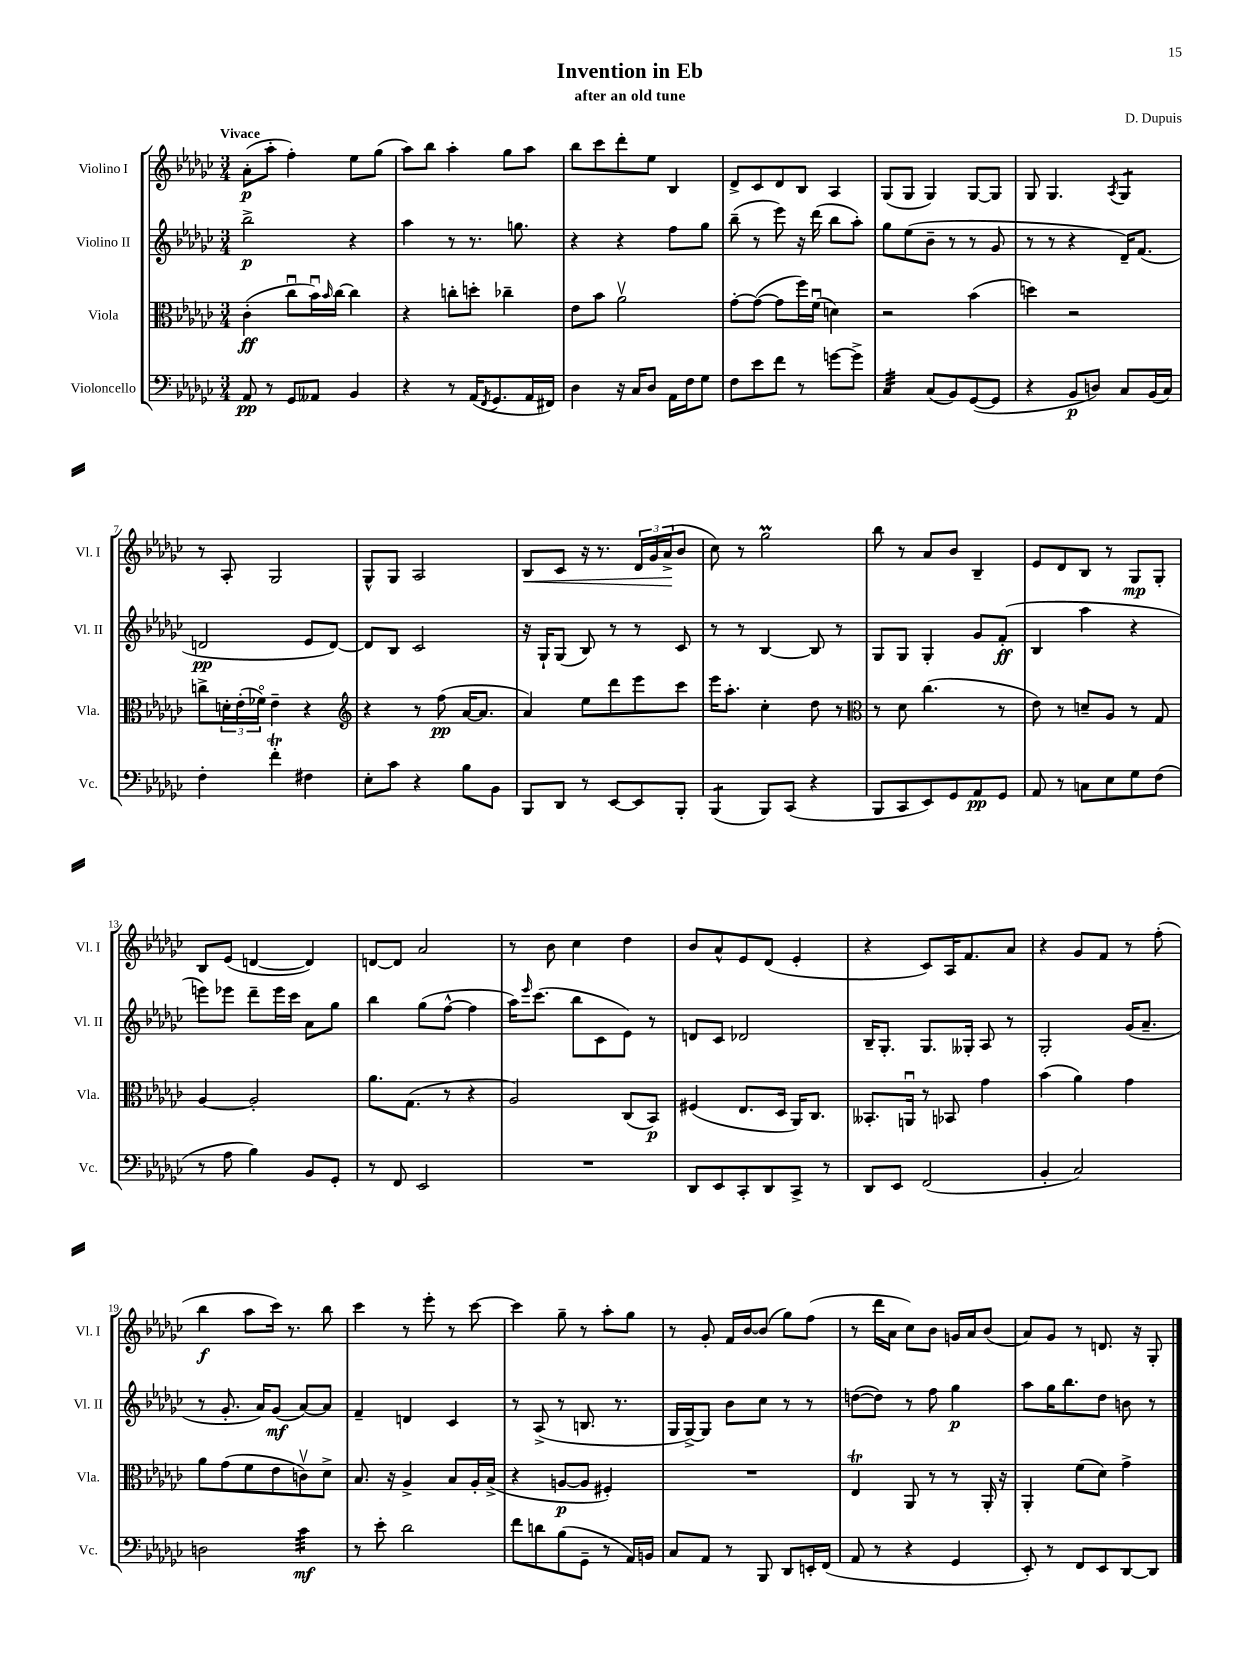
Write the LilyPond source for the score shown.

\header { title = "Invention in Eb" composer = "D. Dupuis" subtitle = "after an old tune" }
<<
\new StaffGroup <<
\new Staff = "s0" \with { instrumentName = "Violino I" shortInstrumentName = "Vl. I" } {
    \clef treble \key ges \major \numericTimeSignature \time 3/4 \tempo "Vivace"
    aes'8-.\p( aes''8-. f''4-.) ees''8 ges''8( |
    aes''8) bes''8 aes''4-. ges''8 aes''8 |
    bes''8 ces'''8 des'''8-. ees''8 bes4 |
    des'8-> ces'8 des'8 bes8 aes4 |
    ges8( ges8 ges4) ges8~ ges8 |
    ges8 ges4. \acciaccatura { aes8 } ges4:8 |
    r8 aes8-. ges2 |
    ges8-^ ges8 aes2 |
    bes8\< ces'8 r16 r8. \tuplet 3/2 { des'16 ges'16 aes'16->\!( } bes'8 |
    ces''8) r8 ges''2\prall |
    bes''8 r8 aes'8 bes'8 bes4-- |
    ees'8 des'8 bes8 r8 ges8\mp ges8-. |
    bes8 ees'8( d'4~ d'4) |
    d'8~ d'8 aes'2 |
    r8 bes'8 ces''4 des''4 |
    bes'8 aes'8-^ ees'8 des'8( ees'4-. |
    r4 ces'8) aes16 f'8. aes'8 |
    r4 ges'8 f'8 r8 f''8-.( |
    bes''4\f aes''8 ces'''16) r8. bes''8 |
    ces'''4 r8 ees'''8-. r8 ces'''8~ |
    ces'''4 ges''8-- r8 aes''8-. ges''8 |
    r8 ges'8-. f'16 bes'16~ bes'8( ges''8) f''8( |
    r8 des'''16 aes'16 ces''8) bes'8 g'16 aes'16 bes'8( |
    aes'8) ges'8 r8 d'8. r16 ges8-. \bar "|." |
}
\new Staff = "s1" \with { instrumentName = "Violino II" shortInstrumentName = "Vl. II" } {
    \clef treble \key ges \major \numericTimeSignature \time 3/4
    bes''2->\p r4 |
    aes''4 r8 r8. g''8. |
    r4 r4 f''8 ges''8 |
    bes''8--( r8 ees'''8) r16 des'''16( bes''8 aes''8-.) |
    ges''8 ees''8( bes'8-- r8 r8 ges'8 |
    r8 r8 r4 des'16--) f'8.( |
    d'2\pp ees'8 d'8~) |
    d'8 bes8 ces'2 |
    r16 ges16-! ges8( bes8) r8 r8 ces'8 |
    r8 r8 bes4~ bes8 r8 |
    ges8 ges8 ges4-. ges'8 f'8-.\ff( |
    bes4 aes''4 r4 |
    e'''8) ees'''8 des'''8-- ees'''16 ces'''16 aes'8 ges''8 |
    bes''4 ges''8( f''8~-^ f''4 |
    aes''16) \grace { ees'''16 } ces'''8.( bes''8 ces'8 ees'8) r8 |
    d'8 ces'8 des'2 |
    bes16-- ges8.-. ges8. geses16-. aes8 r8 |
    ges2-. ges'16( aes'8.-- |
    r8 ges'8.-. aes'16) ges'8\mf( aes'8~) aes'8 |
    f'4-- d'4 ces'4 |
    r8 aes8->( r8 b8. r8. |
    ges16 ges16~->) ges8 bes'8 ces''8 r8 r8 |
    d''8~( d''8) r8 f''8 ges''4\p |
    aes''8 ges''16 bes''8. des''8 b'8 r8 \bar "|." |
}
\new Staff = "s2" \with { instrumentName = "Viola" shortInstrumentName = "Vla." } {
    \clef alto \key ges \major \numericTimeSignature \time 3/4
    ces'4-.\ff( ces''8\downbow bes'16\downbow) \grace { bes'16 } ces''16~ ces''4 |
    r4 c''8-. d''8-. ces''4-- |
    ees'8 bes'8 aes'2\upbow |
    ges'8~-. ges'8~( ges'8 f''16) f'16\downbow( d'4) |
    r2 bes'4( |
    d''4) r2 |
    c''8-> \tuplet 3/2 { d'16-. ees'16-.( fes'16\flageolet) } ees'4-- r4 |
    \clef treble r4 r8 f''8\pp( aes'16~ aes'8. |
    aes'4) ees''8 des'''8 ees'''8 ces'''8 |
    ees'''16 aes''8.-. ces''4-. des''8 r8 |
    \clef alto r8 des'8 ces''4.( r8 |
    ees'8) r8 d'8-- aes8 r8 ges8 |
    aes4~ aes2-. |
    aes'8. ges8.( r8 r4 |
    aes2) ces8( bes,8\p) |
    fis4( ees8. des16 aes,16) ces8. |
    beses,8.-. a,16\downbow r8 bes,8 ges'4 |
    bes'4( aes'4) ges'4 |
    aes'8 ges'8( f'8 ees'8 c'8\upbow) des'8-> |
    bes8. r16 aes4-> bes8 aes16-. bes16->( |
    r4 a8~\p a8 fis4-.) |
    R2. |
    ees4\trill aes,8 r8 r8 aes,16-. r16 |
    aes,4-. f'8( des'8) ges'4-> \bar "|." |
}
\new Staff = "s3" \with { instrumentName = "Violoncello" shortInstrumentName = "Vc." } {
    \clef bass \key ges \major \numericTimeSignature \time 3/4
    aes,8\pp r8 ges,8 aeses,8 bes,4 |
    r4 r8 aes,16( \acciaccatura { f,8 } ges,8. aes,16 fis,16) |
    des4 r16 ces16 des8 aes,16 f16 ges8 |
    f8 ees'8 f'8 r8 g'8~ g'8-> |
    ces4:32 ces8( bes,8) ges,8~( ges,8 |
    r4 bes,8\p d8) ces8 bes,16( ces16) |
    f4-. f'4-.\trill fis4 |
    ees8-. ces'8 r4 bes8 bes,8 |
    bes,,8 des,8 r8 ees,8~ ees,8 bes,,8-. |
    bes,,4:8( bes,,8) ces,8( r4 |
    bes,,8 ces,8 ees,8) ges,8 aes,8\pp ges,8 |
    aes,8 r8 c8 ees8 ges8 f8( |
    r8 aes8 bes4) bes,8 ges,8-. |
    r8 f,8 ees,2 |
    R2. |
    des,8 ees,8 ces,8-. des,8 ces,8-> r8 |
    des,8 ees,8 f,2( |
    bes,4-. ces2) |
    d2 ces'4:32\mf |
    r8 ees'8-. des'2 |
    f'8 d'8 bes8( ges,8-- r8 aes,16) b,16 |
    ces8 aes,8 r8 bes,,8 des,8 e,16-. f,16( |
    aes,8 r8 r4 ges,4 |
    ees,8-.) r8 f,8 ees,8 des,8~ des,8 \bar "|." |
}
>>
>>
